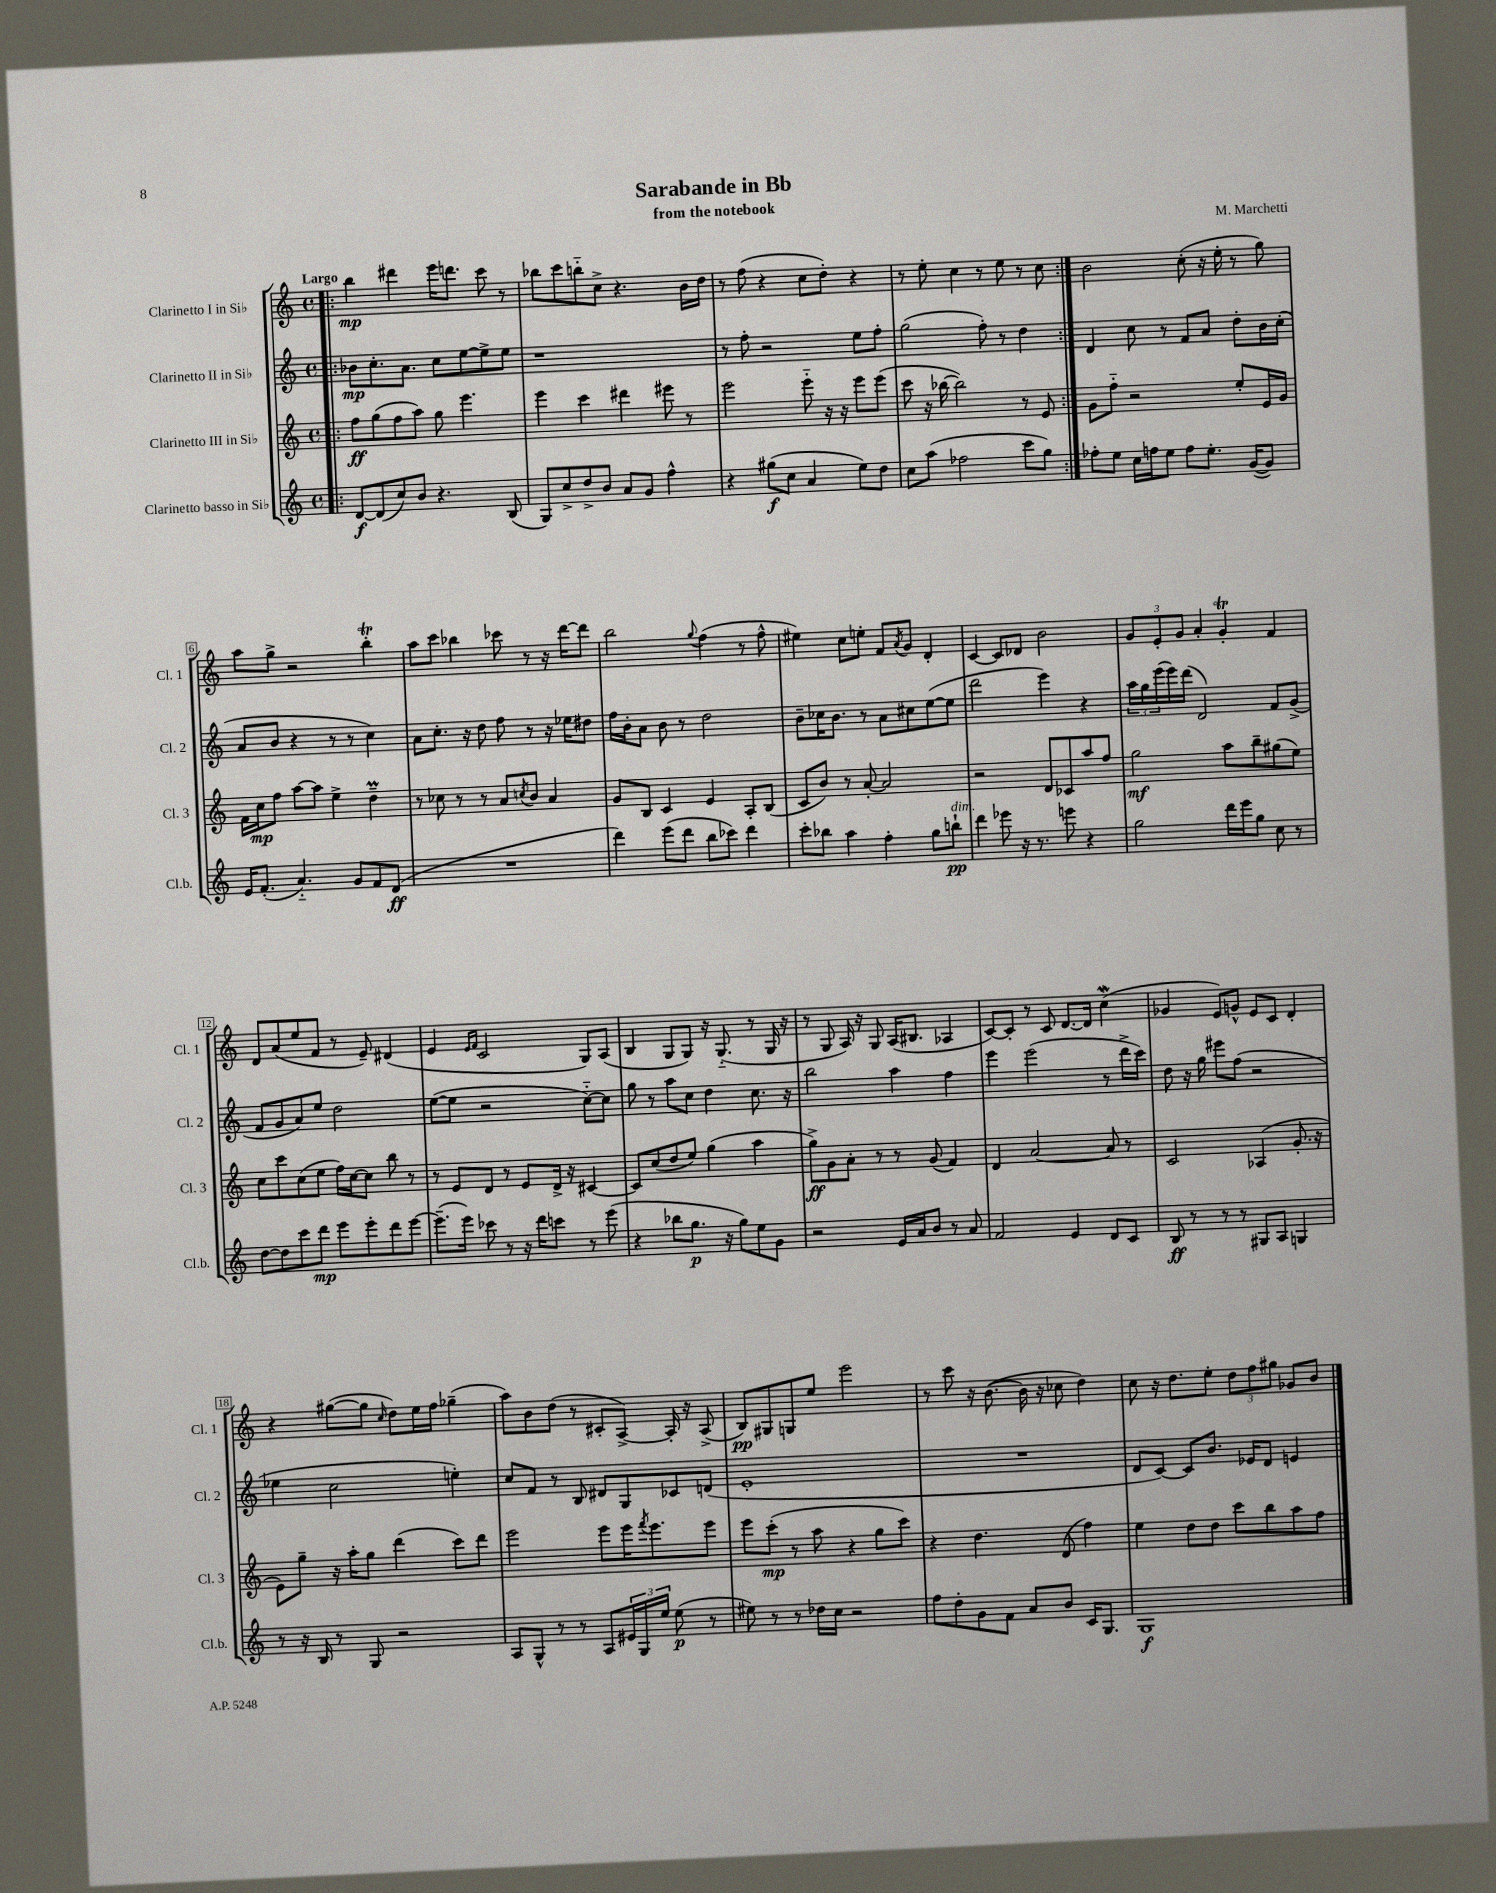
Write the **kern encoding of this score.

**kern	**kern	**kern	**kern
*staff4	*staff3	*staff2	*staff1
*clefG2	*clefG2	*clefG2	*clefG2
*k[]	*k[]	*k[]	*k[]
*M4/4	*M4/4	*M4/4	*M4/4
*met(c)	*met(c)	*met(c)	*met(c)
=!|:	=!|:	=!|:	=!|:
[8d	8ff	8b-	4bb
(8d]	(8gg	8.cc'	.
8cc)	8ff	.	4ddd#
.	.	8.a	.
8b	8aa)	.	.
4.r	8gg	8cc	16eee
.	.	.	8.ddd
.	4.eee	[8ee	.
.	.	8ee^]	8ccc
(8B	.	8ee	8r
=	=	=	=
8G)	4eee	1r	8bb-
8cc^	.	.	8ccc
8dd^	4ccc	.	8bb'~
8b	.	.	8cc^
8a	4ddd#	.	4.r
8g	.	.	.
4ff^^	8eee#	.	.
.	8r	.	16b
.	.	.	16dd
=	=	=	=
4r	2eee	8r	8r
.	.	8ff'	(8ff
(8gg#	.	2r	4r
8cc	.	.	.
4a	8eee'~	.	8cc
.	16r	.	8dd')
.	16r	.	.
8ee)	8eee	8ee	4r
8dd	(8eee	8ff'	.
=	=	=	=
8cc	8ccc	(2gg	8r
(8aa	16r	.	8ee'
.	[16bb-	.	.
2ff-	2bb-])	.	4cc
.	.	8ff')	8r
.	.	8r	8ee
8ccc	8r	4dd	8r
8gg)	8e	.	8cc
=:|!	=:|!	=:|!	=:|!
8ff-'	8g	4d	2b
8ee	8ff'~	.	.
16cc	2r	8cc	.
16ff	.	.	.
8ee	.	8r	.
8ff	.	8f	(8cc'
8.ee'	.	8a	16r
.	.	.	16ee'
.	8ee'	8dd'	8r
([16g	.	.	.
8g])	16e	16b	8gg)
.	16g	(16cc'	.
=	=	=	=
16e	16f	8a	8aa
(8.f'	16cc	.	.
.	8ff	8b	8gg^
4.a'~)	[8aa	4r	2r
.	8aa]	.	.
.	4ee^	8r	.
8g	.	8r	.
8f	4dd~	4cc)	4bb'
(8d	.	.	.
=	=	=	=
1r	8r	8a	8aa
.	8cc-	8.cc'	8ccc
.	8r	.	4bb-
.	.	16r	.
.	8r	8dd	.
.	8a	8ff	8ccc-
.	8qcc	.	.
.	8b	8r	8r
.	4a	16r	16r
.	.	16ee-	[16ddd
.	.	8dd#	8ddd]
=	=	=	=
4ddd)	8g	16ff	2bb
.	.	16b'	.
.	8B	8a	.
(8eee	4c	8b	.
8ddd	.	8r	.
.	.	.	8qqgg
8bb	4e	2dd	(4ff
8ccc-)	.	.	.
4ddd	8A'	.	8r
.	(8B	.	8ff^^
=	=	=	=
8ccc'	8c	8b~	4ee#)
8bb-	8b)	16cc-	.
.	.	8.b	.
4aa	8r	.	8cc
.	[8a'	8r	8ee'
4ff'	2a]	8a	8f
.	.	.	8qa
.	.	8cc#	8g
8gg	.	([8ee	4d'
8bb`	.	8ee]	.
=	=	=	=
4ddd	2r	2ddd	[4c
8eee-	.	.	8c]
16r	.	.	8d-
8.r	.	.	.
.	8d	4eee)	2b
8eee	8c-	.	.
4r	8aa	4r	.
.	8ff	.	.
=	=	=	=
2gg	2gg	24aa	12g
.	.	24gg	.
.	.	(24eee	12e'
.	.	16eee)	.
.	.	.	12g
.	.	(16ddd	.
.	.	2d)	4a'
16ddd	8aa	.	4g'
16eee	.	.	.
8gg	8bb~	.	.
8cc	(8gg#	8f	4f
8r	8ee)	(8g^	.
=	=	=	=
[8dd	8cc	8f	8d
8dd]	8ccc	8g	(8a
8ccc	(8cc	8a)	8ee
8ddd	8ee	8ee	8f
8eee	16ff)	2dd	8r
.	[16cc	.	.
8eee'	8cc]	.	8e~)
8ddd	8bb	.	(4d#
[8eee	8r	.	.
=	=	=	=
(8.eee~]	8r	([8ee	4e
.	8e	8ee]	.
16eee)	.	.	.
.	.	.	16qqe
.	.	.	16qqf
8ccc-	8d	2r	2c
8r	8r	.	.
16r	8e	.	.
16ddd	.	.	.
8ccc	16d^	.	.
.	16r	.	.
8r	[4c#	[8cc'~)	8G)
(8eee	.	8cc]	(8A
=	=	=	=
4r	8c#]	8gg	4B
.	(8cc	8r	.
8bb-	8dd	8aa	8G
8.gg	8ee)	8cc	8G)
.	(4gg	4dd	16r
16r	.	.	(8.G'~
8gg)	.	.	.
8ee	4aa	8.cc	8r
8g	.	.	16G
.	.	16r	16r
=	=	=	=
2r	8gg^)	2bb	8r
.	8g	.	8G
.	8a'	.	16A)
.	.	.	16r
.	8r	.	8G
16e	8r	4aa	(16A
16a	.	.	8.B#
8b	(8g	.	.
8r	4f)	4ff	4A-
8a	.	.	.
=	=	=	=
2f	4d	4eee	[8c)
.	.	.	8c']
.	[2a	(2eee	8r
.	.	.	8c
4e	.	.	[8.d
.	.	.	16d]
8d	8a]	8r	(4cc
8c	8r	16ddd^	.
.	.	16ccc)	.
=	=	=	=
8B	2c	8dd	4g-
8r	.	16r	.
.	.	16gg	.
8r	.	8eee#	8e)
8r	.	(8ff	8g^^
8G#	(4A-	2r	8e
8A	.	.	8c
4G	8.g'	.	4d'
.	16r	.	.
=	=	=	=
8r	8e)	4ee-	4r
16r	8gg~	.	.
16B	.	.	.
8r	16r	2cc	([8gg#
.	16aa'	.	.
8G	8gg	.	8gg#]
.	.	.	16qqcc
2r	(4ddd	.	8dd)
.	.	.	16ee
.	.	.	16ff
.	8ccc)	4ee')	(4gg-~
.	8ddd	.	.
=	=	=	=
8A	2eee	8cc	8aa)
8G^^	.	8f	8b
8r	.	8r	(8dd
8r	.	8B	8r
8A	8eee	8d#	8c#'
24e#	16eee	8G	[8A^)
24G	.	.	.
.	8qfff	.	.
.	8.eee	.	.
24ee	.	.	.
(8ee	.	8c-	16A']
.	.	.	16r
8r	8eee	(8d	(8A^
=	=	=	=
8ee#)	8eee	1e'	8B)
8r	(8ccc'	.	8G#
8r	8r	.	8G
16dd-	8aa	.	8ee
16cc	.	.	.
2r	4r	.	2eee
.	8gg	.	.
.	8ccc)	.	.
=	=	=	=
8ff	4r	1r	8r
8dd'	.	.	8ccc
8g	4.dd	.	16r
.	.	.	([8.b
8f	.	.	.
8a	.	.	16b]
.	.	.	16r
8b	(8d	.	8cc-
16c	4ff)	.	4dd)
8.G	.	.	.
=	=	=	=
1G	4ee	8d	8cc
.	.	[8c)	16r
.	.	.	8.dd
.	8dd	8c]	.
.	8dd	8.b	8ee'
.	8ccc	.	12dd
.	.	16e-	.
.	.	.	12ff
.	8bb	8d	.
.	.	.	12gg#
.	8aa	4e	8g-
.	8ff	.	8b
==	==	==	==
*-	*-	*-	*-
